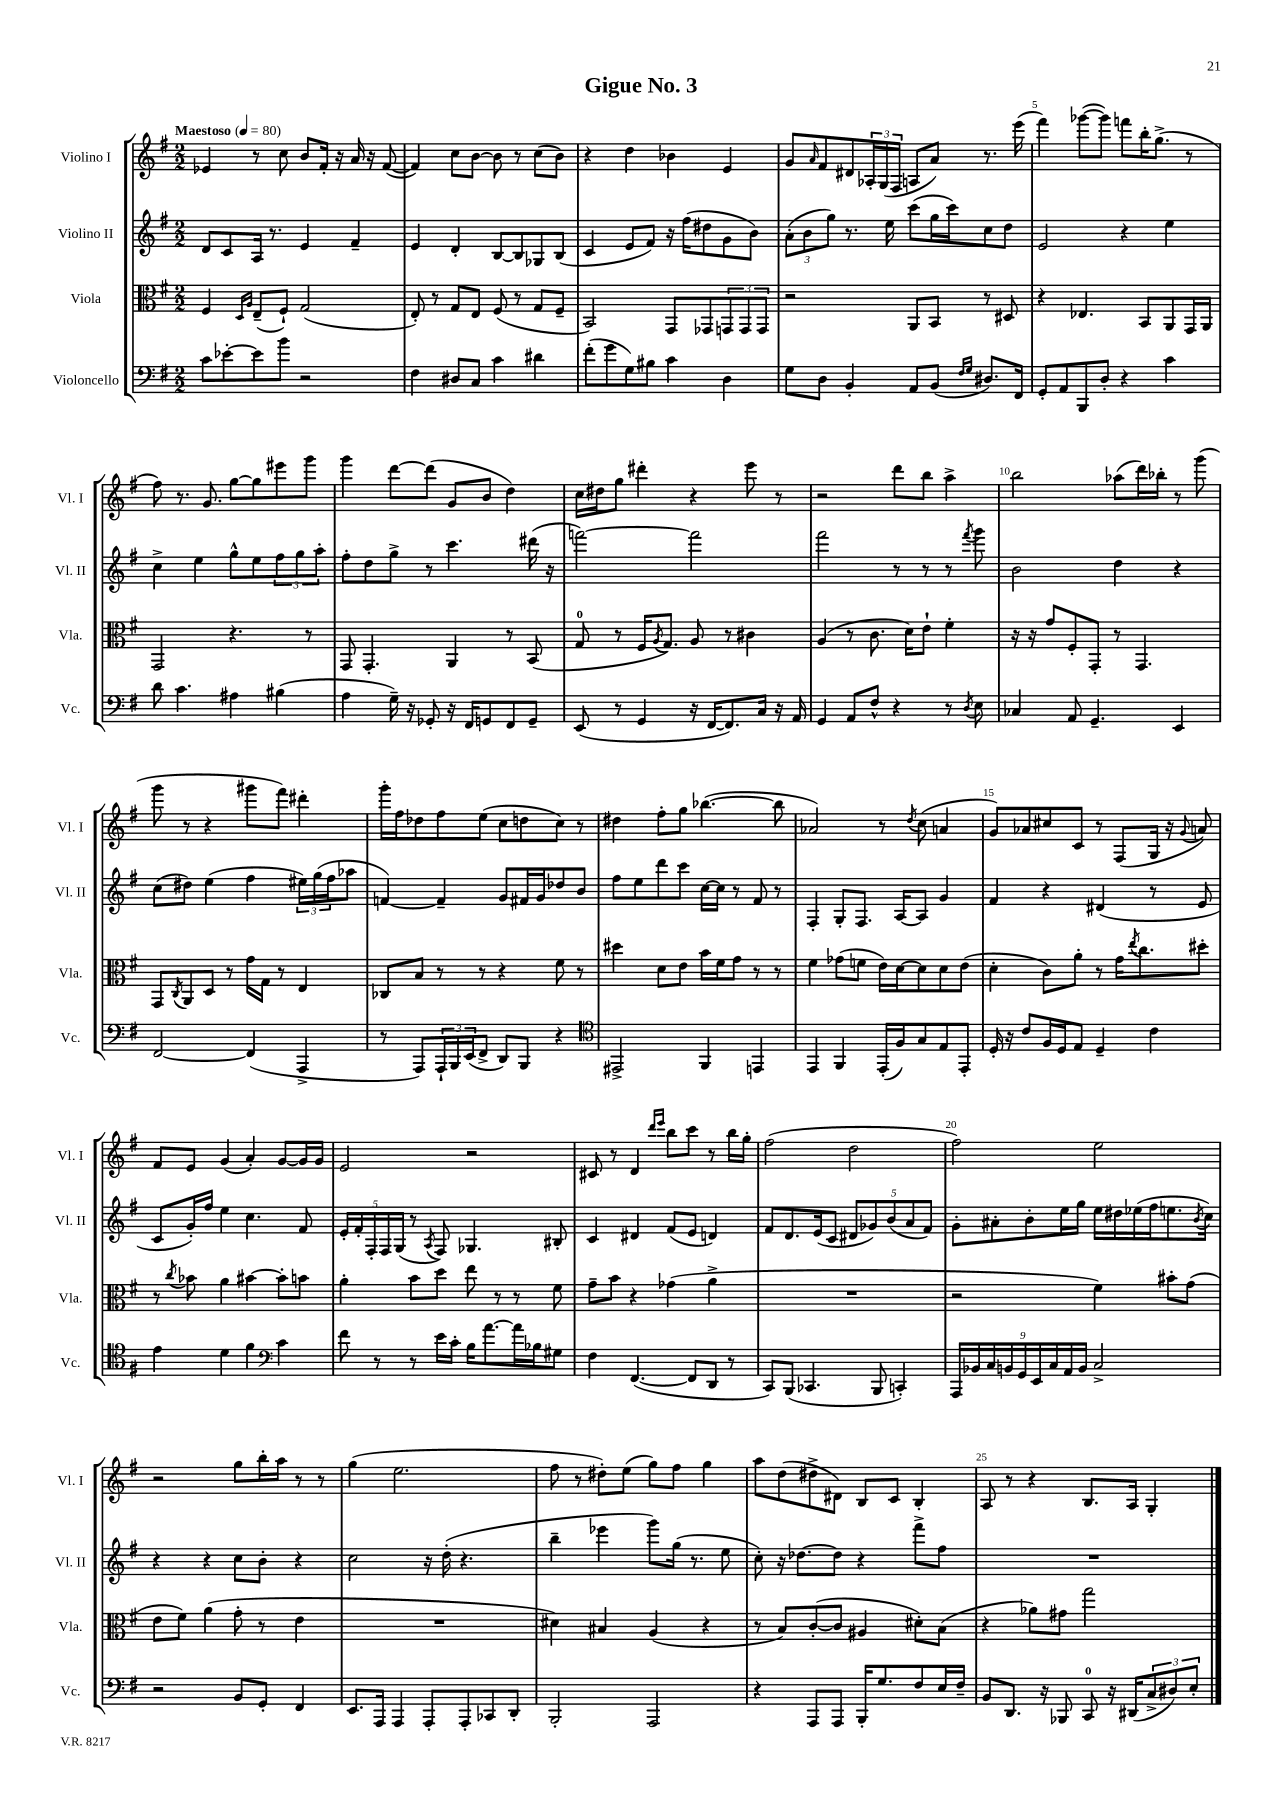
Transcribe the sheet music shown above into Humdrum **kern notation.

**kern	**kern	**kern	**kern
*part4	*part3	*part2	*part1
*staff4	*staff3	*staff2	*staff1
*I"Violoncello	*I"Viola	*I"Violino II	*I"Violino I
*I'Vc.	*I'Vla.	*I'Vl. II	*I'Vl. I
*clefF4	*clefC3	*clefG2	*clefG2
*k[f#]	*k[f#]	*k[f#]	*k[f#]
*M2/2	*M2/2	*M2/2	*M2/2
*MM80	*MM80	*MM80	*MM80
=1	=1	=1	=1
!	!	!	!LO:TX:a:B:t=Maestoso
8c\L	4F#/	8d/L	4e-X/
[8e-X'\	.	8c/	.
.	16qqD/LL	.	.
.	16qqA/JJ	.	.
8e-\]	(8E~/L	16A/Jk	8r
.	.	8.r	.
8b\J	8F#`/J)	.	8cc\
2r	(2G/	4e/	8b/L
.	.	.	16f#'/Jk
.	.	.	16r
.	.	4f#~/	16a/
.	.	.	16r
.	.	.	([8f#/
=2	=2	=2	=2
4F#\	8E'/)	4e/	4f#/])
.	8r	.	.
8D#X/L	8G/L	4d'/	8cc\L
8C/J	8E/J	.	[8b\J
4c\	(8F#/	[8B/L	8b\]
.	8r	8B/]	8r
4d#X\	8G/L	8G-X/	(8cc\L
.	8F#~/J	(8B/J	8b\J)
=3	=3	=3	=3
(8f#'\L	2BB/)	4c/	4r
8g\	.	.	.
8G\)	.	8e/L	4dd\
8B#X\J	.	8f#/J)	.
4c\	8GG/L	16r	4b-X\
.	.	(16ff#\KL	.
.	8GG-X/	8dd#X\	.
4D\	12GGn/	8g\	4e/
.	12GG/	.	.
.	.	8b\J)	.
.	12GG/J	.	.
=4	=4	=4	=4
8G\L	2r	(12a'\L	8g/L
.	.	12b\	.
.	.	.	16qqa/
8D\J	.	.	8f#/
.	.	12gg\J)	.
4BB'/	.	8.r	8d#X/
.	.	.	24A-X'/L
.	.	.	(24G/
.	.	16ee\	.
.	.	.	24F#/JJ
8AA/L	8AA/L	(8ccc\L	8An/L
(8BB/J	8BB/J	16gg\L	8a/J)
.	.	16ccc\J)	.
16qqF#/LL	.	.	.
16qqG/JJ	.	.	.
8.D#X/L)	8r	8cc\	8.r
.	8D#X/	8dd\J	.
16FF#/Jk	.	.	(16eee\
=5	=5	=5	=5
8GG'/L	4r	2e/	4fff#\)
8AA/	.	.	.
8BBB/	4.E-X/	.	([8ggg-X\L
8D'/J	.	.	8ggg-\J])
4r	.	4r	8fffn\L
.	8BB/L	.	16bb'\K
.	.	.	(8.gg^\J
4c\	8AA/	4ee\	.
.	16GG/L	.	8r
.	16AA/JJ	.	.
!!LO:LB:g=z
=6	=6	=6	=6
8d\	2GG/	4cc^\	8ff#\)
4.c\	.	.	8.r
.	.	4ee\	.
.	.	.	8.g/
4A#X\	4.r	8gg^^\L	[8gg\L
.	.	8ee\	8gg\]
(4B#X\	.	12ff#\	8eee#X\
.	.	12gg\	.
.	8r	.	8ggg\J
.	.	12aa'\J	.
=7	=7	=7	=7
4A\	8GG/	8ff#'\L	4ggg\
.	4.GG'/	8dd\	.
16G~\)	.	8gg^\J	[8ddd\L
16r	.	.	.
8GG-X'/	.	8r	(8ddd\J]
16r	4AA/	4.ccc\	8g/L
16FF#/KL	.	.	.
8GGn/	.	.	8b/J
8FF#/	8r	.	4dd\)
8GG~/J	(8BB/	(16ddd#X\	.
.	.	16r	.
=8	=8	=8	=8
(8EE/	8G/	[2fffn\)	16cc\LL
.	.	.	16dd#X\J
8r	8r	.	8gg\J
4GG/	16F#/KL	.	4ddd#X'\
.	8qA/	.	.
.	8.G/J)	.	.
16r	8A/	2fff\]	4r
[16FF#/KL	.	.	.
8.FF#/])	8r	.	.
.	4c#X\	.	8eee\
16C/Jk	.	.	.
16r	.	.	8r
16AA/	.	.	.
=9	=9	=9	=9
4GG/	(4A/	2fff#\	2r
8AA/L	8r	.	.
8F#^^/J	8.c\	.	.
4r	.	8r	8ddd\L
.	16d\KL)	.	.
.	8e`\J	8r	8bb\J
8r	4f#'\	8r	4aa^\
8qD/	.	8qfff#/	.
8E\	.	8ggg\	.
=10	=10	=10	=10
4C-X/	16r	2b\	2bb\
.	16r	.	.
.	8g/L	.	.
8AA/	8F#'/	.	.
4.GG~/	8GG'/J	.	.
.	8r	4dd\	(8aa-X\L
.	4.GG/	.	16ddd\L)
.	.	.	16bb-X'\JJ
4EE/	.	4r	8r
.	.	.	(8ggg\
!!LO:LB:g=z
=11	=11	=11	=11
[2FF#/	8GG/L	(8cc\L	8ggg\
.	8qC/	.	.
.	8AA/	8dd#X\J)	8r
.	8D/J	(4ee\	4r
.	8r	.	.
(4FF#/]	16g\LL	4ff#\	8ggg#X\L
.	16G\JJ	.	.
.	8r	.	8fff#\J)
4AAA^/	4E/	24ee#X\LL)	4ddd#X'\
.	.	(24gg\	.
.	.	24ff#\J	.
.	.	8aa-X\J	.
=12	=12	=12	=12
8r	8C-X/L	[4fn/)	16ggg'\LL
.	.	.	16ff#\J
8AAA/L)	8B/J	.	8dd-X\
24AAA`/L	8r	4f~/]	8ff#\
24BBB/	.	.	.
(24EE/J	.	.	.
8FF#^/J	8r	.	(8ee\J
8DD/L)	4r	8g/L	8cc\L
8BBB/J	.	16f#X/L	8ddn\
.	.	16g/J	.
4r	8f#\	8dd-X/	8cc\J)
.	8r	8b/J	8r
=13	=13	=13	=13
*clefC4	*	*	*
2EE#X^/	4dd#X\	8ff#\L	4dd#X\
.	.	8ee\	.
.	8d\L	8ddd\	8ff#'\L
.	8e\J	8ccc\J	8gg\J
4FF#/	16b\LL	[16cc\LL	([4.bb-X\
.	16f#\J	16cc\JJ]	.
.	8g\J	8r	.
4EEn/	8r	8f#/	.
.	8r	8r	8bb-\]
=14	=14	=14	=14
4EE/	4f#\	4F#'/	2a-X/)
4FF#/	(8g-X\L	8G'/L	.
.	8fn\J	8.F#/J	.
(16EE'/LL	16e\LL)	.	8r
16F#/J)	[16d\J	[16A/KL	.
.	.	.	8qdd/
8G/	8d\]	8A/J]	(8cc\
8E/	8d\	4g/	4an/
8EE'/J	(8e\J	.	.
=15	=15	=15	=15
16D'/	4d'\	4f#/	8g/L)
16r	.	.	.
8c/L	.	.	8a-X/
16F#/L	8c\L)	4r	8cc#X/
16D/J	.	.	.
8E/J	8a'\J	.	8c/J
4D~/	8r	(4d#X/	8r
.	16g\KL	.	(8F#/L
.	8qee/	.	.
.	8.cc\	.	.
4c\	.	8r	16G/Jk
.	.	.	16r
.	.	.	8qqg/
.	8dd#X'\J	8e/	8an/)
!!LO:LB:g=z
=16	=16	=16	=16
4e\	8r	8c/L	8f#/L
.	8qcc/	.	.
.	8b-X\	16g'/L)	8e/J
.	.	16ff#/JJ	.
4d\	4a\	4ee\	(4g/
4f#\	[4b#X\	4.cc\	4a'/)
*clefF4	*	*	*
4c\	8b#'\L]	.	[8g/L
.	8bn\J	8f#/	16g/L]
.	.	.	16g/JJ
=17	=17	=17	=17
8f#\	4a'\	20e'/LL	2e/
.	.	20f#'/	.
.	.	20F#'/	.
8r	.	.	.
.	.	20F#/	.
.	.	(20G/JJ	.
8r	8b\L	8r	.
.	.	8qA/	.
16e\LL	8dd\J	8F#/)	.
16c'\JJ	.	.	.
16B\KL	8ee\	4.G-X/	2r
[8.a\	.	.	.
.	8r	.	.
16a\L]	8r	.	.
16B-X\J	.	.	.
8G#X\J	8f#\	8B#X'/	.
=18	=18	=18	=18
4F#\	8g~\L	4c/	8c#X/
.	8b\J	.	8r
([4.FF#/	4r	4d#X/	4d/
.	.	.	16qqddd/LL
.	.	.	16qqeee/JJ
.	(4g-X\	(8f#/L	8bb\L
8FF#/L]	.	8e/J	8ccc\J
8DD/J	4a^\	4dn/)	8r
8r	.	.	16bb\LL
.	.	.	16gg'\JJ
=19	=19	=19	=19
8CC/L)	1r	8f#/L	(2ff#\
(8BBB/J	.	8.d/	.
4.CC-X/	.	.	.
.	.	(16e/k	.
.	.	8c/J	.
.	.	10d#X/L	2dd\
.	.	10g-X/)	.
8BBB/	.	.	.
.	.	(10b/	.
4CCn'/)	.	.	.
.	.	10a/	.
.	.	10f#/J)	.
=20	=20	=20	=20
18AAA/LL	2r	8g'\L	2ff#\)
18BB-X/	.	.	.
18C/	.	.	.
.	.	8a#X'\	.
18BBn/	.	.	.
18GG/	.	.	.
.	.	8b'\	.
18EE/	.	.	.
18C/	.	.	.
.	.	16ee\L	.
18AA/	.	.	.
.	.	16gg\JJ	.
18BB/JJ	.	.	.
2C^/	4f#\)	16ee\LL	2ee\
.	.	16dd#X\	.
.	.	(16ee-X\	.
.	.	16ff#\J	.
.	8b#X'\L	8.een\	.
.	(8g\J	.	.
.	.	8qb/	.
.	.	16cc\Jk)	.
!!LO:LB:g=z
=21	=21	=21	=21
2r	8e\L	4r	2r
.	8f#\J)	.	.
.	(4a\	4r	.
8BB/L	8g'\	8cc\L	8gg\L
8GG'/J	8r	8b'\J	16bb'\L
.	.	.	16aa\JJ
4FF#/	4e\	4r	8r
.	.	.	8r
=22	=22	=22	=22
8.EE/L	1r	2cc\	(4gg\
16AAA/Jk	.	.	.
4AAA/	.	.	2.ee\
8AAA'/L	.	16r	.
.	.	(16dd'\	.
8AAA'/	.	4.r	.
8CC-X/	.	.	.
8DD'/J	.	.	.
=23	=23	=23	=23
2BBB'/	4d#X\)	4bb~\	8ff#\
.	.	.	8r
.	4B#X/	4eee-X\	8dd#X'\L)
.	.	.	(8ee\J
2AAA/	(4A/	8ggg\L)	8gg\L)
.	.	(16gg\Jk	8ff#\J
.	.	8.r	.
.	4r	.	4gg\
.	.	8ee\	.
=24	=24	=24	=24
4r	8r	8cc'\)	8aa\L
.	8B/L)	16r	(8dd\
.	.	[8.dd-X\L	.
8AAA/L	([8c'/	.	8dd#X^\
8AAA/J	8c/J]	8dd-\J]	8d#X\J)
16BBB'/KL	4A#X/	4r	8B/L
8.G/	.	.	.
.	.	.	8c/J
8F#/	8d#X'\L)	8fff#^\L	4B'/
16E/L	(8B\J	8ff#\J	.
16F#~/JJ	.	.	.
=25	=25	=25	=25
8BB/L	4r	1r	8A/
8.DD/J	.	.	8r
.	8a-X\L)	.	4r
16r	.	.	.
8BBB-X/	8g#X\J	.	.
8CC/	2gg\	.	8.B/L
16r	.	.	.
(16DD#X/KL	.	.	16A/Jk
12C^/	.	.	4G'/
12D#X/)	.	.	.
12E'/J	.	.	.
==	==	==	==
*-	*-	*-	*-
